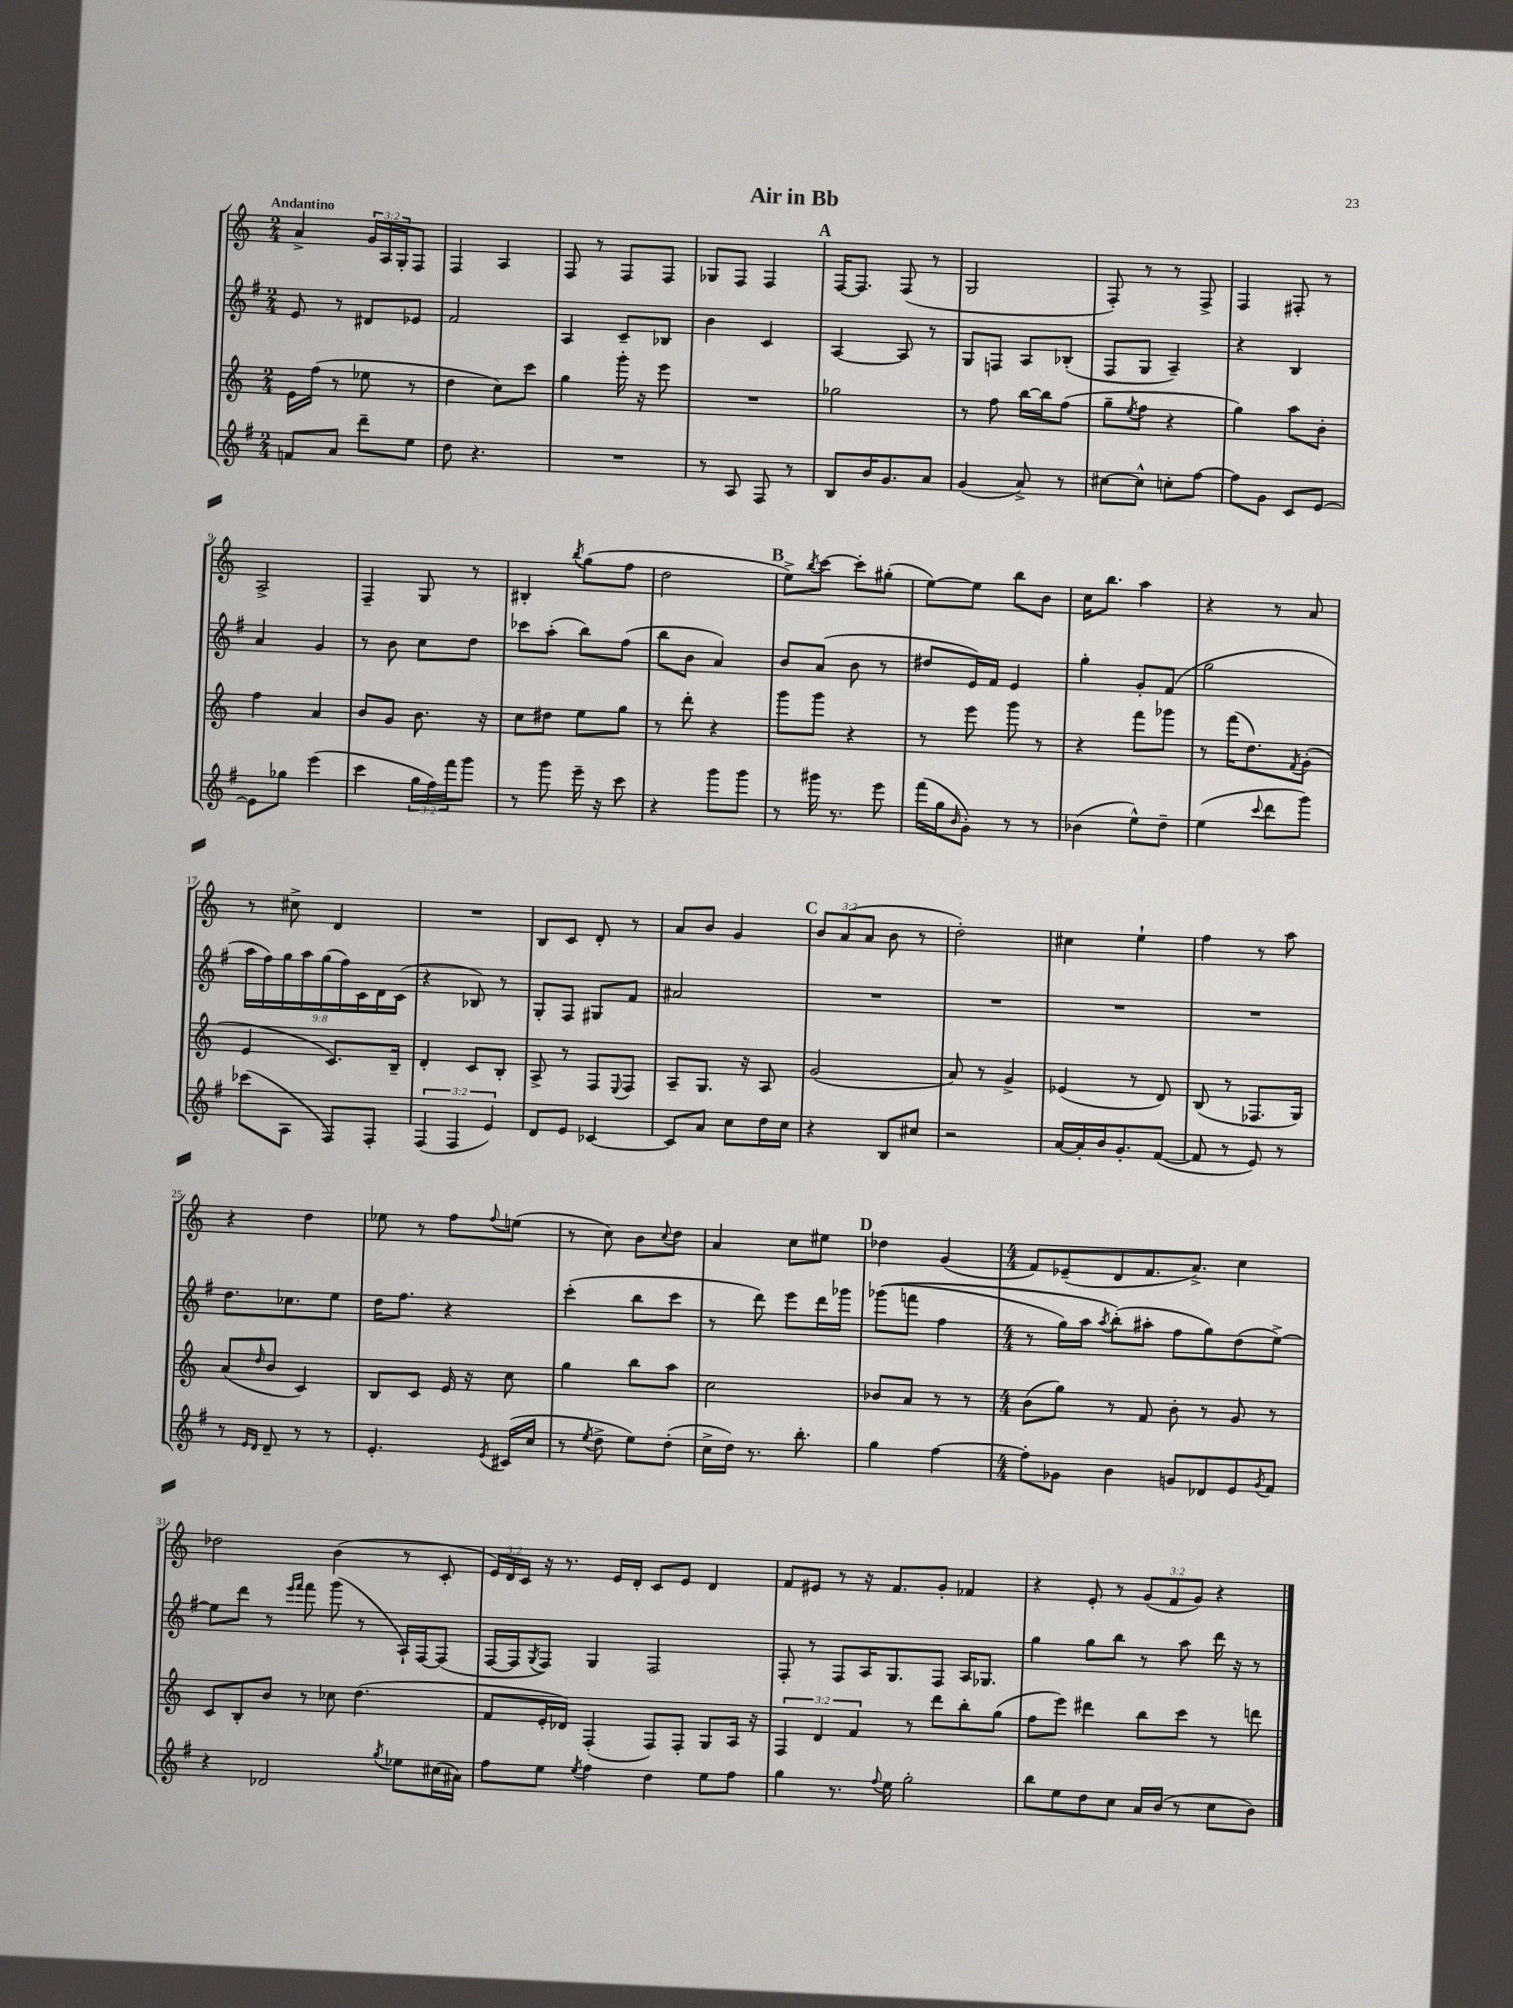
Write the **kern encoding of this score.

**kern	**kern	**kern	**kern
*staff4	*staff3	*staff2	*staff1
*clefG2	*clefG2	*clefG2	*clefG2
*k[f#]	*k[]	*k[f#]	*k[]
*M2/4	*M2/4	*M2/4	*M2/4
8f	16e	8e	4a^
.	(16ff	.	.
8a	8r	8r	.
8ddd~	8ee-	8d#	24g
.	.	.	24A
.	.	.	24G'
8ee	8r	8e-	8F
=	=	=	=
8dd	4dd	2f#	4F
4.r	.	.	.
.	8cc)	.	4A
.	8ccc	.	.
=	=	=	=
2r	4gg	4A	8F
.	.	.	8r
.	16ggg'	8c~	8F
.	16r	.	.
.	8eee	8B-	8F
=	=	=	=
8r	2r	4b	8G-
8A	.	.	8F
8F#	.	4c	4F
8r	.	.	.
=	=	=	=
8B	2gg-	[4A	[16F
.	.	.	8.F]
16b	.	.	.
8.g	.	.	.
.	.	8A]	(8F
8a	.	8r	8r
=	=	=	=
(4g	8r	8G	2G
.	8ff	8F	.
8a^)	[16bb	8A	.
.	16bb]	.	.
8r	(8ff	(8B-'	.
=	=	=	=
[8cc#	8gg~	8F#	8F')
.	8qee	.	.
8cc#^^]	8ff	8G	8r
8cc'	4r	4A~)	8r
[8ff#	.	.	8F^
=	=	=	=
8ff#]	4gg)	4r	4F
8g	.	.	.
8c	8aa	4B	8F#'
[8e	8b'	.	8r
=	=	=	=
8e]	4ff	4a	2A^
8gg-	.	.	.
(4eee	4a	4g	.
=	=	=	=
4ccc	8b	8r	4F~
.	8g	8b	.
24gg	8.b	8cc	8G
24ff#)	.	.	.
24fff#	.	.	.
8ggg	.	8dd	8r
.	16r	.	.
=	=	=	=
8r	8cc	8ccc-	4B#'
8ggg	8dd#	(8aa'	.
.	.	.	8qbb
16eee~	8ee	8bb)	(8gg
16r	.	.	.
8ccc	8gg	(8ff#	8ff
=	=	=	=
4r	8r	8bb	2dd
.	8ddd'	8b	.
8ggg	4r	4a)	.
8ggg	.	.	.
=	=	=	=
8r	8ggg	8b	8ee^)
.	.	.	8qbb
16ggg#	8ggg	(8a	[8ccc
8.r	.	.	.
.	4r	8b	8ccc']
8eee	.	8r	(8gg#'
=	=	=	=
(16fff#	8r	8dd#	[8ee)
16gg	.	.	.
16qqb	.	.	.
8g')	8eee	16e)	8ee]
.	.	16f#	.
8r	8ggg	4e	8bb
8r	8r	.	8b
=	=	=	=
(4b-	4r	4gg'	16cc
.	.	.	8.bb
8ee^^)	8fff	8g'	4aa
8dd~	8ggg-	(8f#	.
=	=	=	=
(4ee	8r	2gg	4r
.	(16fff	.	.
.	8.dd)	.	.
8qqccc	.	.	.
8ddd	.	.	8r
.	8qf	.	.
8ggg)	(8g'	.	8a
=	=	=	=
(8ccc-	4e	18aa	8r
.	.	18ff#)	.
.	.	18gg	.
8A	.	.	8cc#^
.	.	18aa	.
.	.	(18gg	.
8F#)	8.c)	.	4d
.	.	18ff#)	.
.	.	18c	.
8F#'	.	.	.
.	.	18d	.
.	16B~	.	.
.	.	(18c	.
=	=	=	=
(6F#	4d'	4r	2r
6F#	.	.	.
.	8c	8B-)	.
6e)	.	.	.
.	8B'	8r	.
=	=	=	=
8d	8A^	8G'	8B
8e	8r	8F#	8c
[4c-	8F	8G#	8d'
.	8qqE	.	.
.	8F	8f#	8r
=	=	=	=
8c-]	8A~	2a#	8a
8a	8.G	.	8b
8cc	.	.	4g
.	16r	.	.
16dd	8A	.	.
16cc	.	.	.
=	=	=	=
4r	(2g	2r	12b
.	.	.	(12a
.	.	.	12a
8B	.	.	8b
8cc#	.	.	8r
=	=	=	=
2r	8a)	2r	2dd')
.	8r	.	.
.	4g^	.	.
=	=	=	=
[16a	(4e-	2r	4cc#
16a']	.	.	.
16b	.	.	.
8.g'	.	.	.
.	8r	.	4ee`
([8f#	8d)	.	.
=	=	=	=
8f#]	(8B	2r	4ff
8r	8r	.	.
8e)	8.F-	.	8r
8r	.	.	8aa
.	16G)	.	.
=	=	=	=
8r	(8a	8.dd	4r
16qqe	.	.	.
16qqd	16qqdd	.	.
8d~	8b	.	.
.	.	8.cc-	.
8r	4c)	.	4dd
8r	.	8ee	.
=	=	=	=
4.e'	8B	16dd	8ee-
.	.	8.ff#	.
.	8c	.	8r
.	16e	4r	8ff
.	16r	.	.
8qe	.	.	8qqff
(16c#	8cc	.	(8ee
16cc	.	.	.
=	=	=	=
8r	4gg	(4ccc'	8r
8qee	.	.	.
8dd^	.	.	8cc)
8ee)	8bb	8bb	8b
.	.	.	8qqcc
(8dd'	8aa	8ccc	8dd
=	=	=	=
16cc^	2cc	8r	4a
16dd)	.	.	.
8.r	.	8ddd)	.
.	.	8eee	8cc
8.bb'	.	.	.
.	.	16ddd	8ee#
.	.	16ggg-	.
=	=	=	=
4gg	8b-	&((8ggg-	4dd-
.	8a	8fff	.
[4ff#	8r	4ff#	(4g
.	8r	.	.
=	=	=	=
*M4/4	*M4/4	*M4/4	*M4/4
8ff#']	(8b	8r	8f)
8g-	8gg)	16gg)	(8e-~
.	.	16aa	.
.	.	8qaa	.
4b	8r	(8bb'&)	8d
.	8f	8aa#'	8.f
8g	8b'	8ff#	.
.	.	.	8.a^)
8d-	8r	8gg)	.
8e	8g	(8dd	4cc
8qg	.	.	.
8f#	8r	[8ee^)	.
=	=	=	=
4r	8c	8ee]	2dd-
.	8B'	8ddd	.
2d-	8b	8r	.
.	.	16qqeee	.
.	.	16qqfff#	.
.	8r	8fff#	.
.	8cc-	(8ggg	(4b
.	(4.dd	8r	.
8qgg	.	.	.
8ee-	.	16A`)	8r
.	.	[16F#	.
(16cc#	.	(8F#]	8c'
16a#)	.	.	.
=	=	=	=
8ff#	8f	[16F#	24e)
.	.	.	24d
.	.	16F#]	.
.	.	.	24c
.	.	8qG	.
8ee	16e'	8F#)	16r
.	16d-)	.	8.r
8qee	.	.	.
4ff#	(4F'	4G	.
.	.	.	16e
.	.	.	16d'
4dd	8F)	2F#	8c
.	8F'	.	8e
8ee	8G	.	4d
8ff#	16A	.	.
.	16r	.	.
=	=	=	=
4gg	6F	8F#'	8f
.	.	8r	8e#
.	6d	.	.
8.r	.	8F#	8r
.	6f	.	.
.	.	16A	16r
8qqff#	.	.	.
16ee	.	8.G	8.f
2gg'	8r	.	.
.	8ddd	8F#	8g'
.	8bb'	16A	4f-
.	.	8.G-	.
.	(8gg	.	.
=	=	=	=
8bb	8ff	4gg	4r
8ee	8eee)	.	.
8dd	4ddd#	8gg	8e'
8cc	.	8bb	8r
16a	8bb	8r	(12g
(16b	.	.	.
.	.	.	12f
8r	8ccc	8aa	.
.	.	.	12g)
8cc	8r	16ddd	4r
.	.	16r	.
8b)	8ddd	8r	.
==	==	==	==
*-	*-	*-	*-
